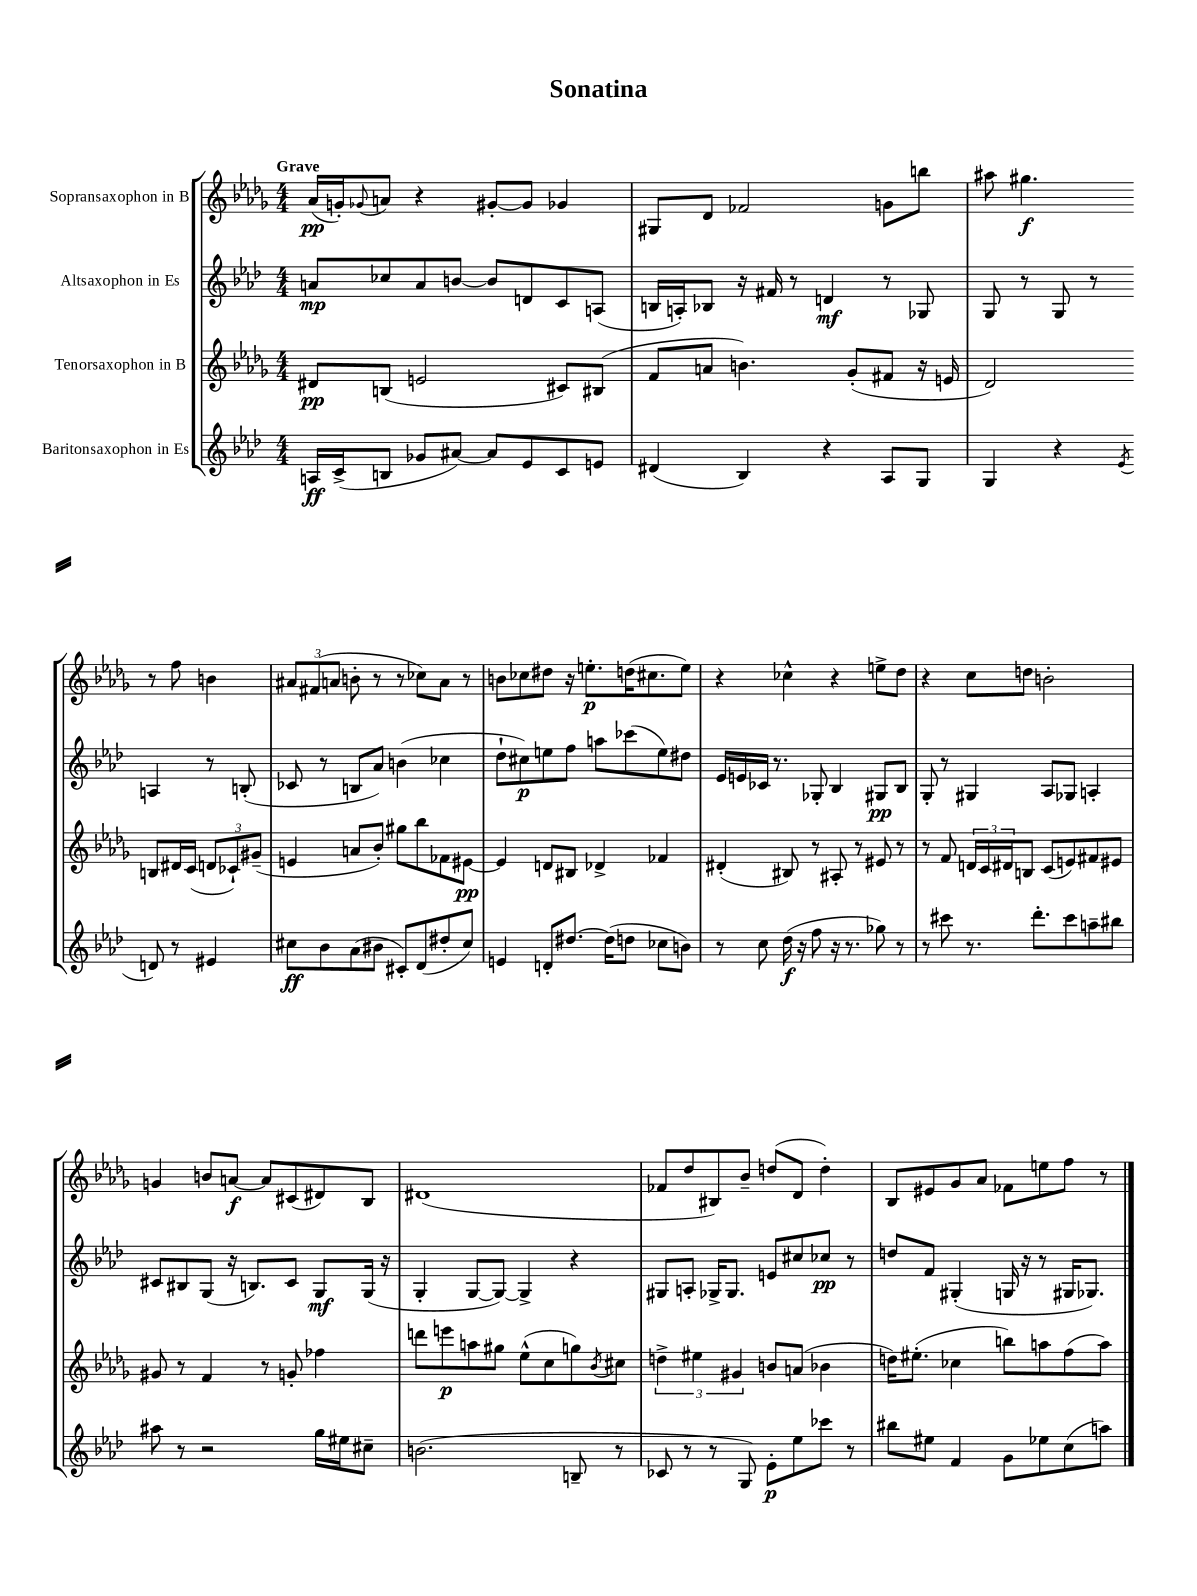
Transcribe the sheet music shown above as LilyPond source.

\header { title = "Sonatina" }
<<
\new StaffGroup <<
\new Staff = "s0" \with { instrumentName = "Sopransaxophon in B" } {
    \clef treble \key des \major \numericTimeSignature \time 4/4 \tempo "Grave"
    aes'16\pp( g'16-.) \appoggiatura { ges'8 } a'8 r4 gis'8~-. gis'8 ges'4 |
    gis8 des'8 fes'2 g'8 b''8 |
    ais''8 gis''4.\f r8 f''8 b'4 |
    \tuplet 3/2 { ais'8 fis'8( a'8 } b'8-. r8 r8 ces''8) a'8 r8 |
    b'8 ces''8 dis''8 r16 e''8.-.\p d''16( cis''8. e''8) |
    r4 ces''4-^ r4 e''8-> des''8 |
    r4 c''8 d''8 b'2-. |
    g'4 b'8 a'8~\f a'8 cis'8( dis'8) bes8 |
    dis'1( |
    fes'8 des''8 bis8) bes'8-- d''8( des'8 d''4-.) |
    bes8 eis'8 ges'8 aes'8 fes'8 e''8 f''8 r8 \bar "|." |
}
\new Staff = "s1" \with { instrumentName = "Altsaxophon in Es" } {
    \clef treble \key aes \major \numericTimeSignature \time 4/4
    a'8\mp ces''8 a'8 b'8~ b'8 d'8 c'8 a8( |
    b16 a16-.) bes8 r16 fis'16 r8 d'4\mf r8 ges8 |
    g8 r8 g8 r8 a4 r8 b8-.( |
    ces'8 r8 b8 aes'8) b'4( ces''4 |
    des''8-! cis''8\p) e''8 f''8 a''8 ces'''8( e''8) dis''8 |
    ees'16 e'16 ces'16 r8. ges8-. bes4 gis8\pp bes8 |
    g8-. r8 gis4 aes8 ges8 a4-. |
    cis'8 bis8 g8( r16 b8.) cis'8 g8\mf g16( r16 |
    g4-. g8~ g8~) g4-> r4 |
    gis8 a8-. ges16-> ges8. e'8 cis''8 ces''8\pp r8 |
    d''8 f'8 gis4-.( g16 r16 r8 gis16 ges8.) \bar "|." |
}
\new Staff = "s2" \with { instrumentName = "Tenorsaxophon in B" } {
    \clef treble \key des \major \numericTimeSignature \time 4/4
    dis'8\pp b8( e'2 cis'8) bis8( |
    f'8 a'8 b'4.) ges'8-.( fis'8 r16 e'16 |
    des'2) b8 dis'16 c'16( \tuplet 3/2 { d'8 ces'8-!) gis'8--( } |
    e'4 a'8 bes'8-.) gis''8 bes''8 fes'8 eis'8~\pp |
    eis'4 d'8 bis8 des'4-> fes'4 |
    dis'4-.( bis8) r8 ais8-. r8 eis'8 r8 |
    r8 f'8 \tuplet 3/2 { d'16 c'16 dis'16 } b8 c'8( e'8) fis'8 eis'8 |
    gis'8 r8 f'4 r8 g'8-. fes''4 |
    d'''8 e'''8\p a''8 gis''8 ees''8-^( c''8 g''8) \acciaccatura { bes'8 } cis''8 |
    \tuplet 3/2 { d''4-> eis''4 gis'4 } b'8 a'8( bes'4 |
    d''16) eis''8.-.( ces''4 b''8) a''8 f''8( a''8) \bar "|." |
}
\new Staff = "s3" \with { instrumentName = "Baritonsaxophon in Es" } {
    \clef treble \key aes \major \numericTimeSignature \time 4/4
    a16\ff c'16->( b8 ges'8 ais'8~) ais'8 ees'8 c'8 e'8 |
    dis'4( bes4) r4 aes8 g8 |
    g4 r4 \acciaccatura { ees'8 } d'8 r8 eis'4 |
    cis''8\ff bes'8 aes'8( bis'8 cis'8-.) des'8( dis''8-. cis''8) |
    e'4 d'8-. dis''8.~ dis''16( d''8 ces''8 b'8) |
    r8 c''8 des''16\f( r16 f''8 r16 r8. ges''8) r8 |
    r8 cis'''8 r8. des'''8.-. cis'''8 a''8-- bis''8 |
    ais''8 r8 r2 g''16 eis''16 cis''8-- |
    b'2.( b8-- r8 |
    ces'8 r8 r8 g8) ees'8-.\p ees''8 ces'''8 r8 |
    bis''8 eis''8 f'4 g'8 ees''8 c''8( a''8) \bar "|." |
}
>>
>>
\layout { \context { \Score \remove "Bar_number_engraver" } }
